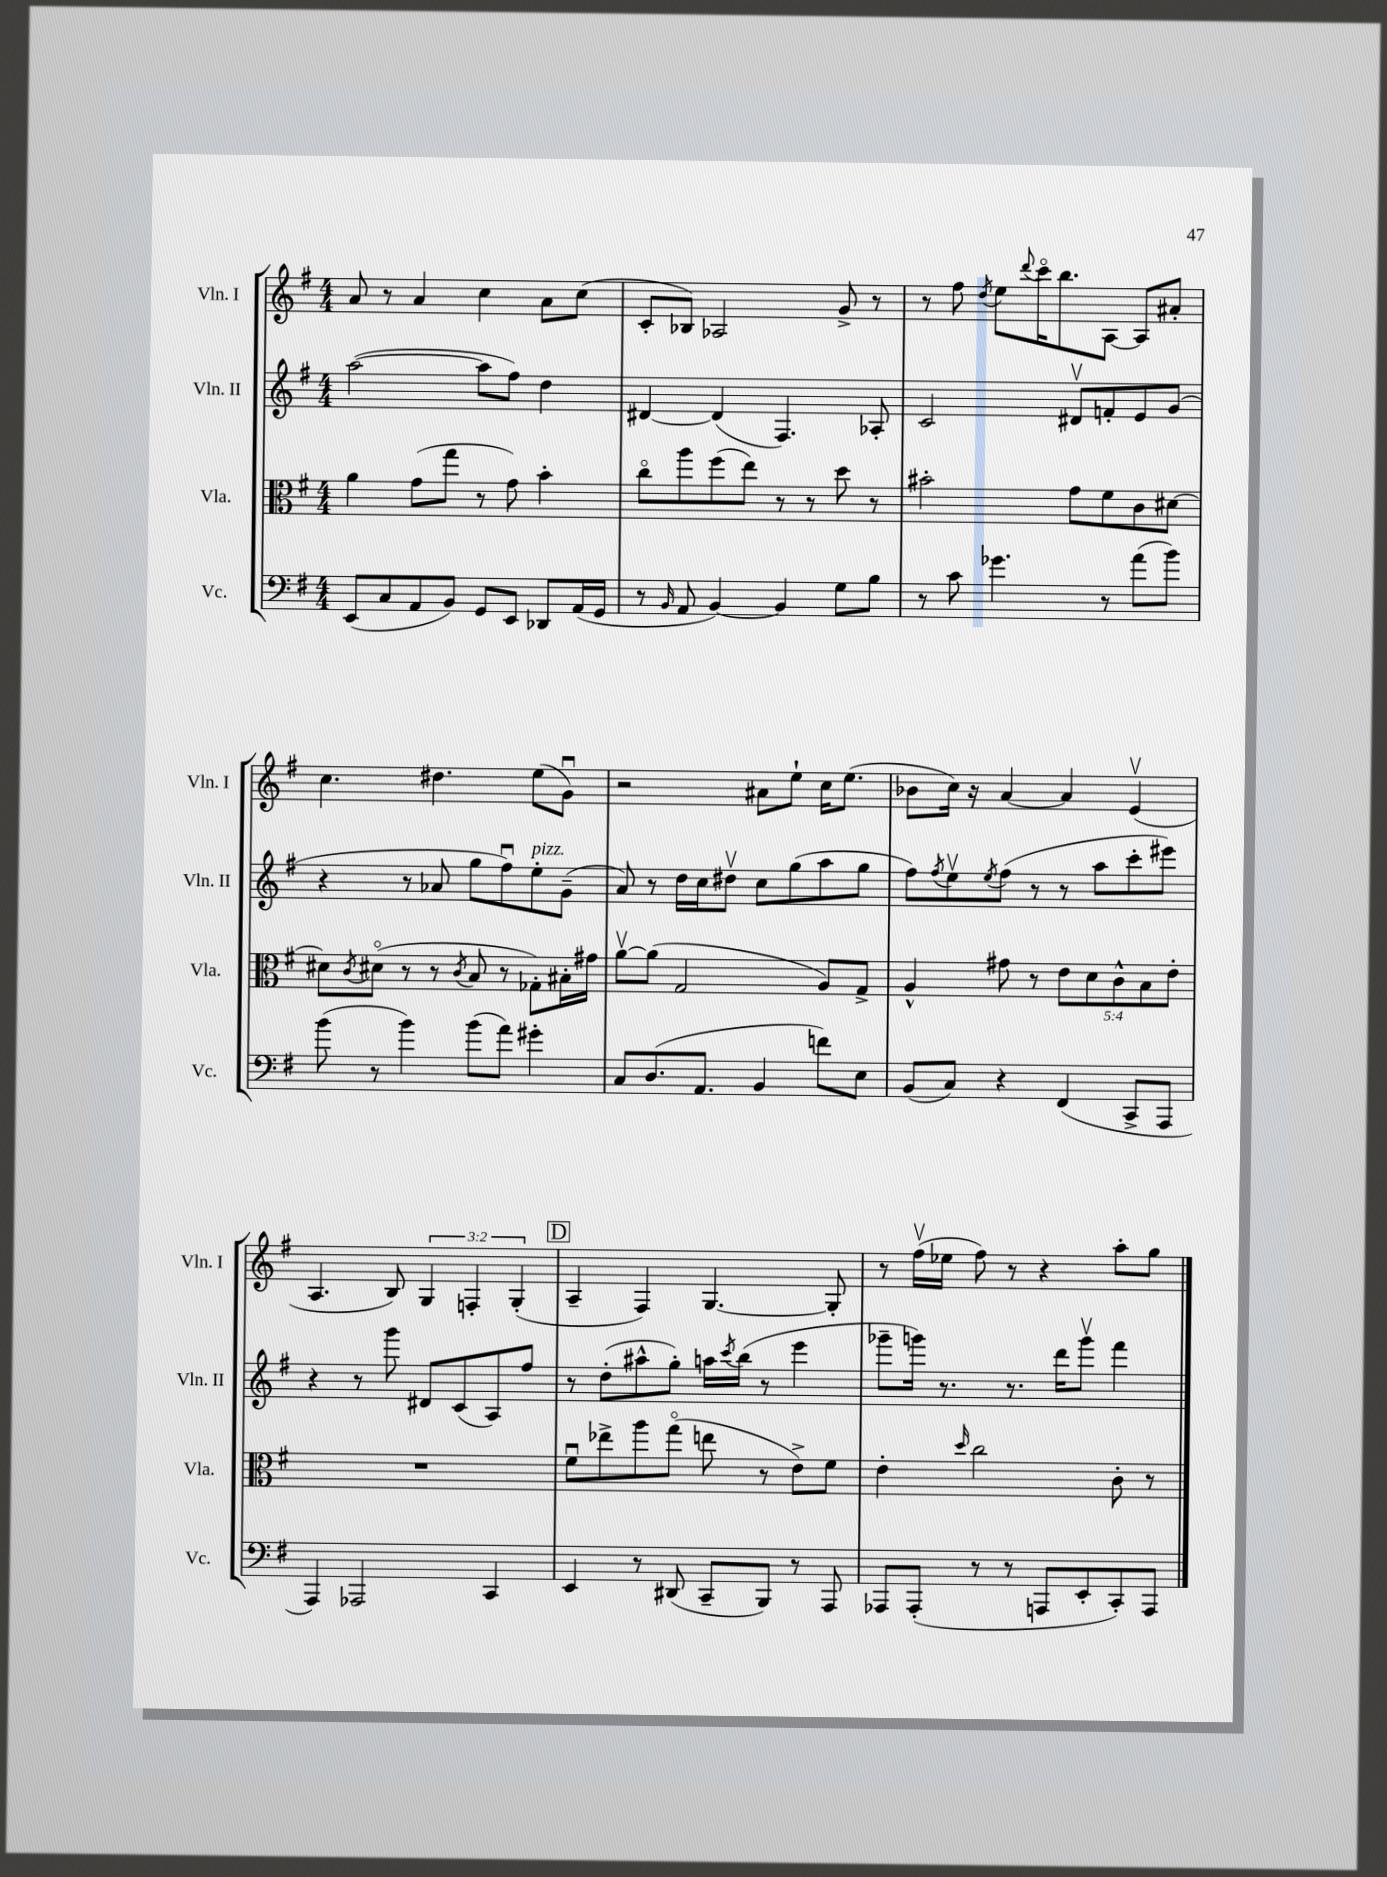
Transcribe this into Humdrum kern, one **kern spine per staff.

**kern	**kern	**kern	**kern
*staff4	*staff3	*staff2	*staff1
*clefF4	*clefC3	*clefG2	*clefG2
*k[f#]	*k[f#]	*k[f#]	*k[f#]
*M4/4	*M4/4	*M4/4	*M4/4
(8EE	4a	([2aa	8a
8C	.	.	8r
8AA	(8g	.	4a
8BB)	8gg	.	.
8GG	8r	8aa]	4cc
8EE	8g)	8ff#)	.
8DD-	4b'	4dd	8a
(16AA	.	.	(8cc
16GG	.	.	.
=	=	=	=
8r	8cco	[4d#	8c'
16qqBB	.	.	.
8AA	8aa	.	8B-)
[4BB)	(8ff#	(4d#]	2A-
.	8ee)	.	.
4BB]	8r	4.F#)	.
.	8r	.	.
8G	8dd	.	8g^
8B	8r	8A-'	8r
=	=	=	=
8r	2b#'	2c	8r
8c	.	.	8ff#
.	.	.	8qdd
4.g-	.	.	8ee
.	.	.	8qqddd
.	.	.	16ccco
.	.	.	8.bb
.	8g	8d#v	.
8r	8f#	8f'	[8A
(8a	8c	8e	8A]
8b)	[8d#	(8g	8a#'
=	=	=	=
(8b	8d#]	4r	4.cc
.	8qc	.	.
8r	(8d#o	.	.
4b)	8r	8r	.
.	8r	8a-	4.dd#
.	8qc	.	.
(8b	8B	8gg	.
8a)	8r	8ff#u)	.
4g#'	8G-')	8ee'	(8ee
.	16B#'	(8g~	8gu)
.	16g#	.	.
=	=	=	=
8C	[8av	8a)	2r
(8.D	(8a]	8r	.
.	2G	16dd	.
8.AA	.	16cc	.
.	.	8dd#v	.
4BB	.	8cc	8a#
.	.	(8gg	8ee`
8f)	8A)	8aa	16cc
.	.	.	(8.ee
8E	8G^	8gg	.
=	=	=	=
(8BB	4A^^	8ff#)	8b-
.	.	8qff#	.
8C)	.	8eev	16cc)
.	.	.	16r
.	.	8qee	.
4r	8g#	(8ff#	[4a
.	8r	8r	.
(4FF#	10e	8r	4a]
.	10d	.	.
.	.	8aa	.
.	10c^^	.	.
8CC^	.	8ccc'	(4ev
.	10B	.	.
8AAA	.	8eee#)	.
.	10e'	.	.
=	=	=	=
4AAA)	1r	4r	4.A
2AAA-	.	8r	.
.	.	8ggg	8B)
.	.	8d#	6G
.	.	(8c	.
.	.	.	6F'
4CC	.	8A)	.
.	.	.	(6G'
.	.	8ff#	.
=	=	=	=
4EE	8f#u	8r	4A~
.	8ee-^	(8dd'	.
8r	8aa	8aa#^^	4F#)
(8DD#	(8ggo	8gg')	.
8CC~	8ee	16aa	[4.G
.	.	8qccc	.
.	.	(16bb	.
8BBB)	8r	8r	.
8r	8e^)	4eee	.
8AAA	8f#	.	8G']
=	=	=	=
8AAA-	4e'	8ggg-~	8r
(8AAA-'	.	16ggg)	(16ff#v
.	.	8.r	16ee-
.	16qqdd	.	.
8r	2cc	.	8ff#)
8r	.	8.r	8r
8AAA	.	.	4r
.	.	16ddd	.
8EE'	.	8gggv	.
8CC')	8c'	4fff#	8aa'
8AAA	8r	.	8gg
==	==	==	==
*-	*-	*-	*-
